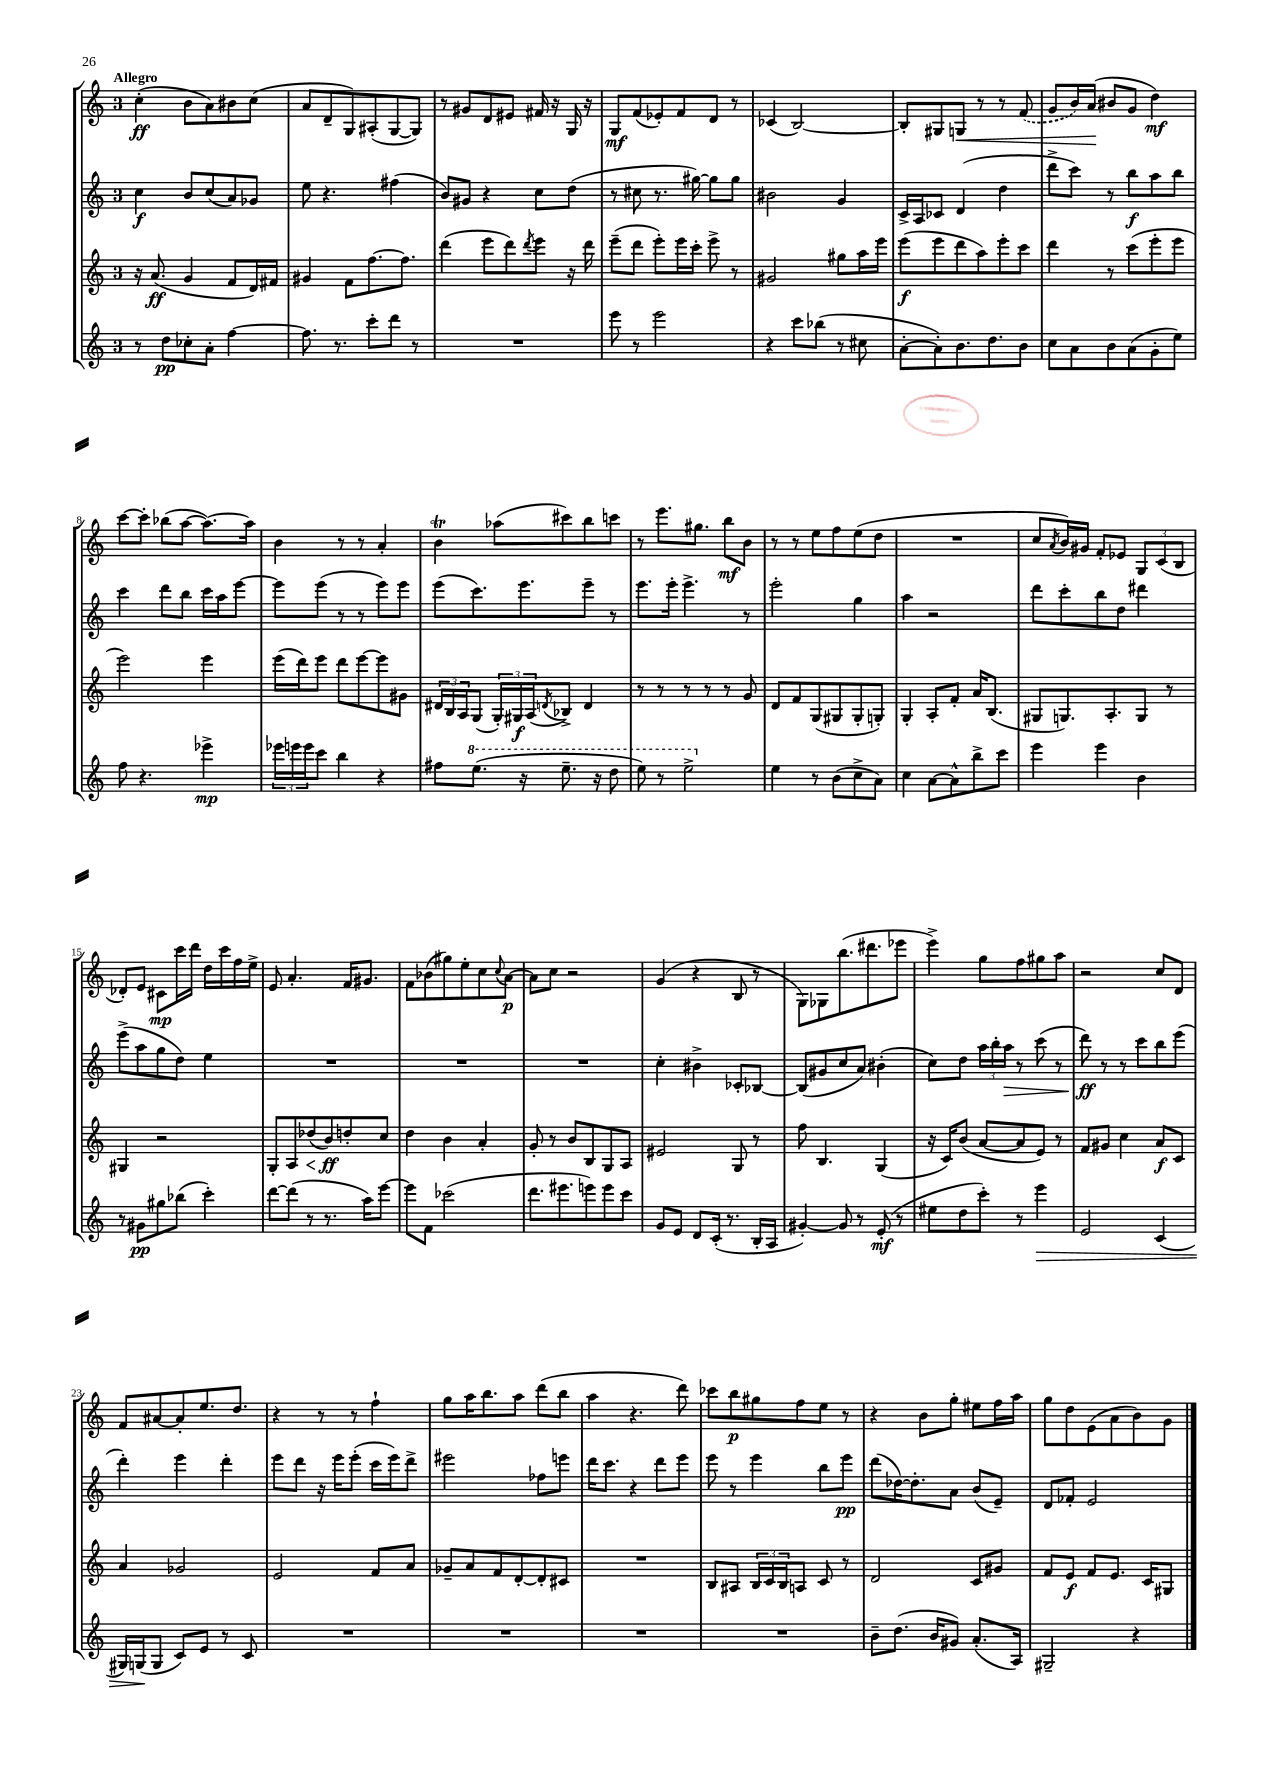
<<
\new StaffGroup <<
\new Staff = "s0" {
    \clef treble \key c \major \once \override Staff.TimeSignature.style = #'single-digit \time 3/4 \tempo "Allegro"
    c''4-.\ff( b'8 a'8) bis'8 c''8( |
    a'8 d'8-- g8) ais8-.( g8~ g8) |
    r8 gis'8 d'8 eis'8 fis'16 r16 g16 r16 |
    g8\mf f'8( ees'8-.) f'8 d'8 r8 |
    ces'4( b2~) |
    b8-. gis8 g8\< r8 r8 \once \slurDashed f'8( |
    g'8 b'16) a'16\!( bis'8 g'8 d''4\mf) |
    c'''8~ c'''8-. bes''8( a''8~ a''8.~) a''16 |
    b'4 r8 r8 a'4-. |
    b'4\trill aes''8( cis'''8) b''8 c'''8 |
    r8 e'''8. gis''8. b''8\mf b'8 |
    r8 r8 e''8 f''8 e''8( d''8 |
    R2. |
    c''8 \acciaccatura { a'8 } b'16) gis'16 f'8-. ees'8 \tuplet 3/2 { g8 c'8( b8 } |
    des'8-.) e'8 cis'8\mp c'''16 d'''16 d''16 c'''16 f''16 e''16-> |
    e'8 a'4.-. f'16 gis'8. |
    f'8 bes'8( gis''8) e''8-. c''8 \appoggiatura { c''8 } a'8~\p |
    a'8 c''8 r2 |
    g'4( r4 b8 r8 |
    g8) ges8 b''8.( dis'''8. ees'''8 |
    e'''4->) g''8 f''8 gis''8 a''8 |
    r2 c''8 d'8 |
    f'8 ais'8~ ais'8-. e''8. d''8. |
    r4 r8 r8 f''4-! |
    g''8 a''16 b''8. a''8 d'''8( b''8 |
    a''4 r4. d'''8) |
    ces'''8 b''8\p gis''8 f''8 e''8 r8 |
    r4 b'8 g''8-. eis''8 f''16 a''16 |
    g''8 d''8 e'8( a'8 b'8) g'8 \bar "|." |
}
\new Staff = "s1" {
    \clef treble \key c \major \once \override Staff.TimeSignature.style = #'single-digit \time 3/4
    c''4\f b'8 c''8( a'8) ges'8 |
    e''8 r4. fis''4( |
    b'8) gis'8 r4 c''8 d''8( |
    r8 cis''8 r8. gis''16~) gis''8 gis''8 |
    bis'2 g'4 |
    c'16-> a16 ces'8 d'4( d''4 |
    d'''8-> c'''8) r8 b''8\f a''8 b''8 |
    c'''4 d'''8 b''8 c'''16 a''16 e'''8~ |
    e'''8 e'''8( r8 r8 e'''8) e'''8 |
    e'''8( c'''8.) e'''8. e'''8-- r8 |
    e'''8. e'''16-. e'''4.-> r8 |
    e'''2-. g''4 |
    a''4 r2 |
    d'''8 c'''8-. b''8 d''8 dis'''4 |
    e'''8->( a''8 g''8 d''8) e''4 |
    R2. |
    R2. |
    R2. |
    c''4-. bis'4-> ces'8-. bes8~ |
    bes8( gis'8 c''8 a'8) bis'4-.( |
    c''8) d''8 \tuplet 3/2 { a''16 b''16-. a''16\> } r8 c'''8( r8 |
    d'''8\ff\!) r8 r8 c'''8 b''8 e'''8( |
    d'''4-.) e'''4 d'''4-. |
    e'''8 d'''8 r16 e'''16 e'''8-.( c'''16 e'''16) d'''8-> |
    eis'''2 fes''8 e'''8 |
    d'''16 c'''8. r4 d'''8 e'''8 |
    e'''8 r8 e'''4 b''8 e'''8\pp |
    d'''8( des''16~) des''8.-. a'8 b'8( e'8--) |
    d'8 fes'8-. e'2 \bar "|." |
}
\new Staff = "s2" {
    \clef treble \key c \major \once \override Staff.TimeSignature.style = #'single-digit \time 3/4
    r16 a'8.\ff( g'4 f'8 d'16) fis'16 |
    gis'4 f'8 f''8.~ f''8. |
    d'''4( e'''8 d'''8) \acciaccatura { d'''8 } e'''8 r16 d'''16 |
    e'''8--( d'''8 e'''8-.) e'''16 c'''16-. e'''8-> r8 |
    gis'2 gis''8 a''16 e'''16 |
    e'''8\f( e'''8 d'''8 a''8) e'''8-. c'''8 |
    d'''4 r8 c'''8( e'''8-. e'''8 |
    e'''2) e'''4 |
    e'''16( d'''16) e'''8 d'''8 e'''8~ e'''8 gis'8 |
    \tuplet 3/2 { dis'16 b16 a16 } g8( \tuplet 3/2 { g16-.) gis16\f a16( } \acciaccatura { d'8 } bes8->) d'4 |
    r8 r8 r8 r8 r8 g'8 |
    d'8 f'8 g8( gis8 gis8-. g8-.) |
    g4-. a8-. f'8-. a'16 b8.( |
    gis8 g8.) a8.-. g8 r8 |
    gis4 r2 |
    g8-. a8 des''8\<( b'8\ff\!) d''8-. c''8 |
    d''4 b'4 a'4-. |
    g'8-. r8 b'8 b8 g8 a8 |
    eis'2 g8 r8 |
    f''8 b4. g4( |
    r16 c'16) b'8( a'8~ a'8 e'8) r8 |
    f'8 gis'8 c''4 a'8\f c'8 |
    a'4 ges'2 |
    e'2 f'8 a'8 |
    ges'8-- a'8 f'8 d'8~-. d'8-. cis'8 |
    R2. |
    b8 ais8 \tuplet 3/2 { b16 c'16 b16 } a8 c'8 r8 |
    d'2 c'8 gis'8 |
    f'8 e'8\f f'8 e'8. c'16 gis8 \bar "|." |
}
\new Staff = "s3" {
    \clef treble \key c \major \once \override Staff.TimeSignature.style = #'single-digit \time 3/4
    r8 d''8\pp ces''8-. a'8-. f''4~ |
    f''8. r8. c'''8-. d'''8 r8 |
    R2. |
    e'''8 r8 e'''2 |
    r4 c'''8 bes''8( r8 cis''8 |
    a'8~-. a'8-.) b'8. d''8. b'8 |
    c''8 a'8 b'8 a'8( g'8-. e''8) |
    f''8 r4. ees'''4->\mp |
    \tuplet 3/2 { ees'''16 e'''16 e'''16 } c'''8 b''4 r4 |
    fis''8 \ottava #1 e'''8.( r16 e'''8.-- r16 d'''8 |
    e'''8) r8 e'''2-> \ottava #0 |
    e''4 r8 b'8( c''8-> a'8) |
    c''4 a'8~ a'8-^ b''8-> c'''8 |
    e'''4 e'''4 b'4 |
    r8 gis'8\pp gis''8 bes''8( c'''4-.) |
    d'''8~ d'''8( r8 r8. a''16) e'''8~ |
    e'''8 f'8 ces'''2( |
    d'''8. eis'''8. e'''8) e'''8 c'''8 |
    g'8 e'8 d'8 c'16-.( r8. b16-. a16 |
    gis'4~-.) gis'8 r8 e'8-.\mf( r8 |
    eis''8 d''8 c'''8-.) r8 e'''4\> |
    e'2 c'4( |
    gis16) g16\!( g8 c'8) e'8 r8 c'8 |
    R2. |
    R2. |
    R2. |
    R2. |
    b'8-- d''8.( b'16 gis'8) a'8.-.( a16) |
    gis2-- r4 \bar "|." |
}
>>
>>
